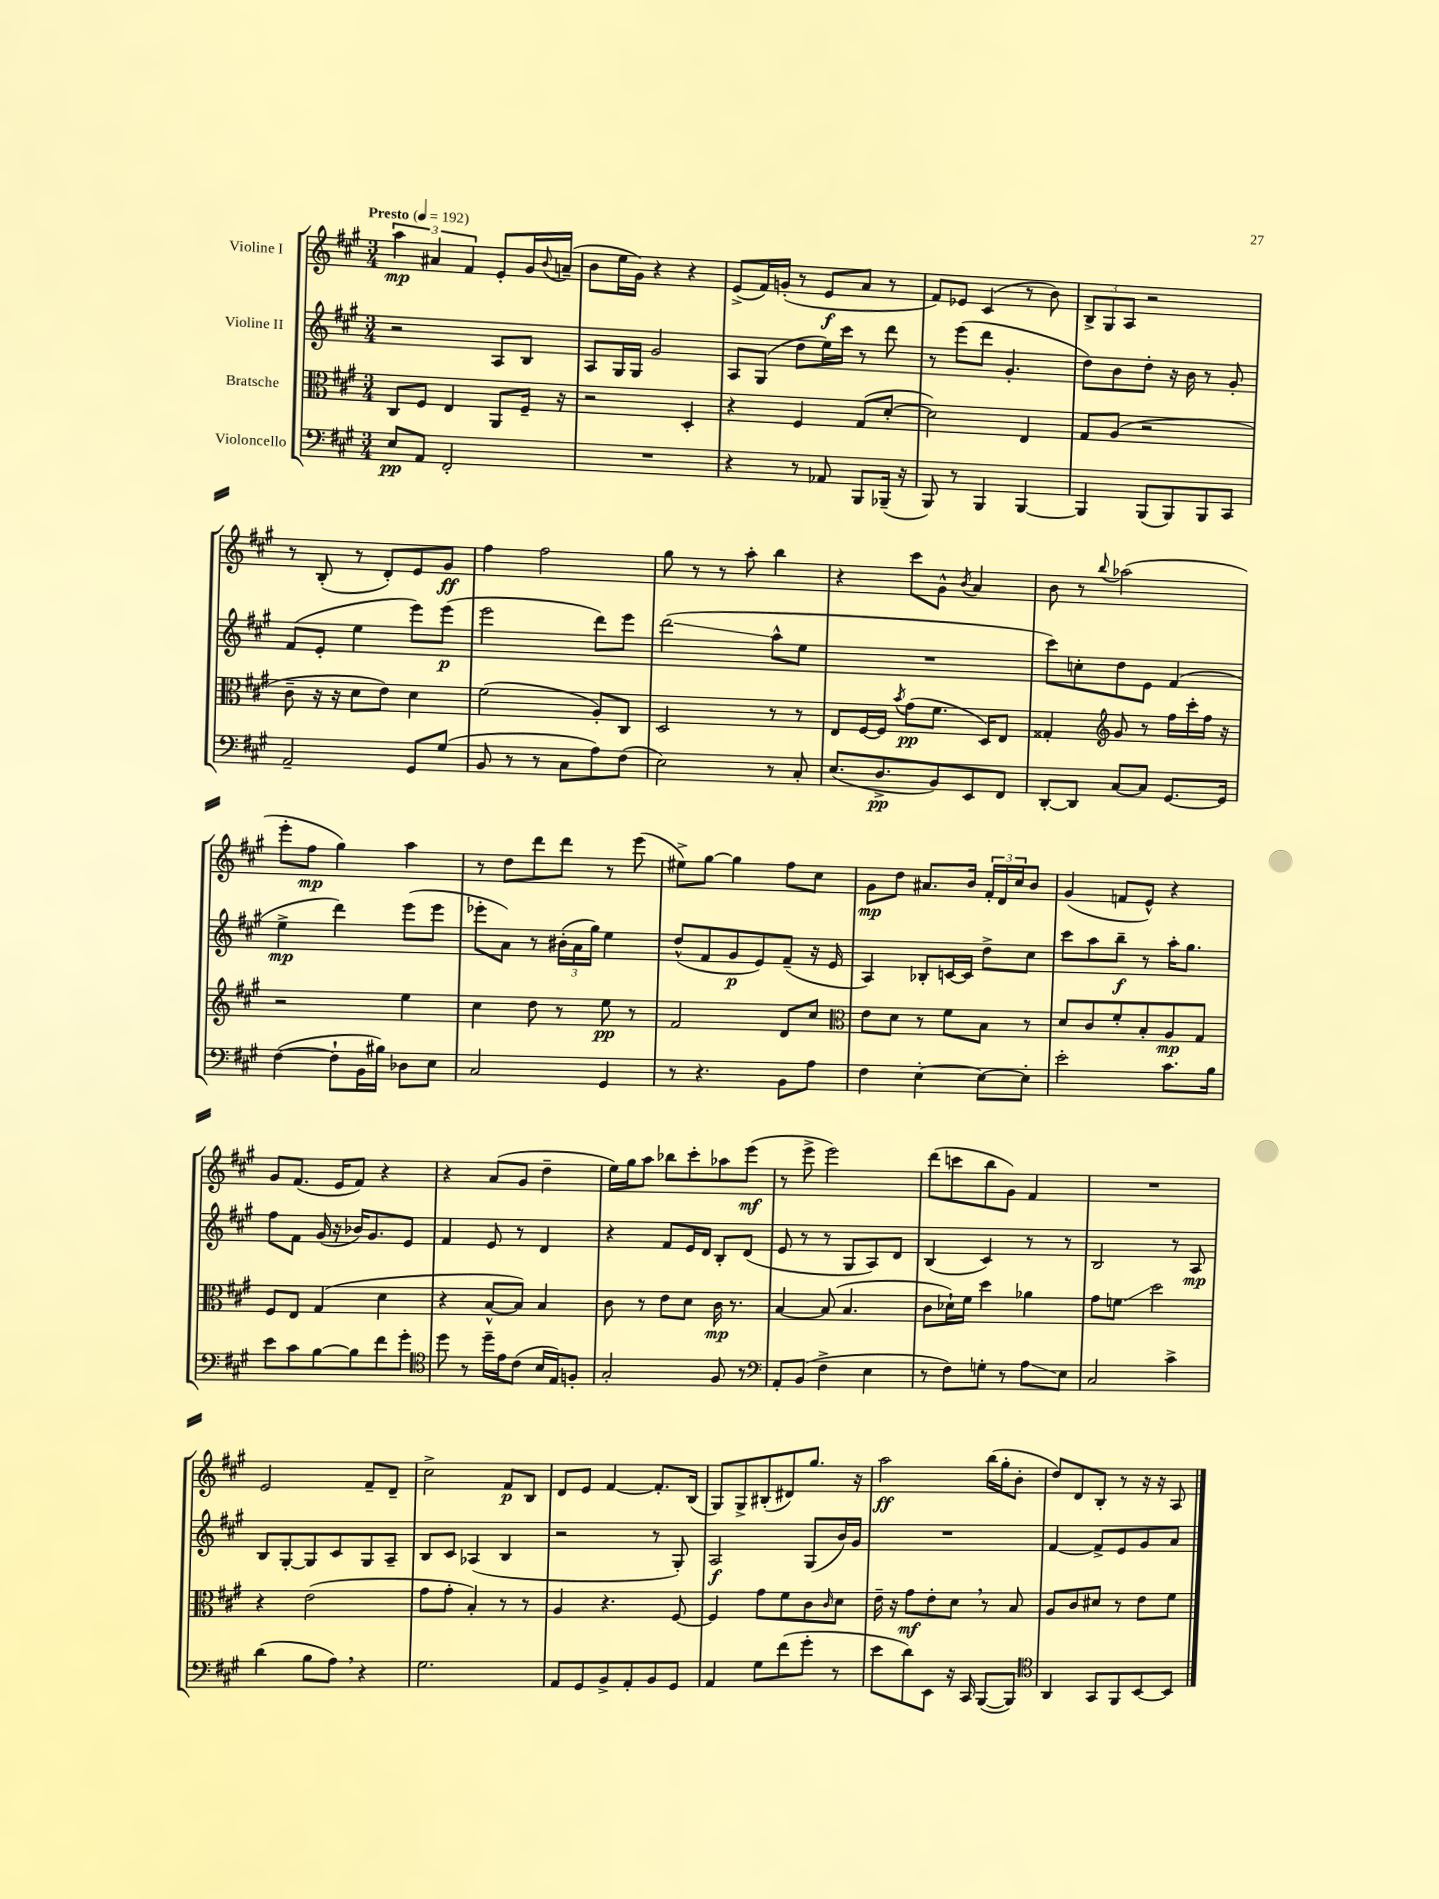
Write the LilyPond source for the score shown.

<<
\new StaffGroup <<
\new Staff = "s0" \with { instrumentName = "Violine I" } {
    \clef treble \key a \major \numericTimeSignature \time 3/4 \tempo "Presto" 4 = 192
    \tuplet 3/2 { a''4\mp ais'4 fis'4 } e'8-. gis'16 \appoggiatura { b'8 } a'16--( |
    b'8 e''16 gis'16) r4 r4 |
    e'8->( fis'16) g'16-.( r8 e'8\f a'8 r8 |
    fis'8) ees'8 cis'4( r8 b'8) |
    \tuplet 3/2 { b8-> gis8 a8 } r2 |
    r8 b8-.( r8 d'8-.) e'8 gis'8\ff |
    fis''4 fis''2 |
    gis''8 r8 r8 a''8-. b''4 |
    r4 cis'''8 gis'8-^ \acciaccatura { b'8 } a'4 |
    b'8 r8 \appoggiatura { b''8 } aes''2( |
    e'''8-. fis''8\mp gis''4) a''4 |
    r8 d''8 d'''8 d'''8 r8 e'''8( |
    eis''8->) gis''8~ gis''4 fis''8 cis''8 |
    gis'8\mp d''8 ais'8. b'16 \tuplet 3/2 { fis'16-. d'16 cis''16 } b'8 |
    gis'4( f'8 e'8-^) r4 |
    gis'8 fis'8.( e'16 fis'8) r4 |
    r4 a'8( gis'8 d''4-- |
    e''16) gis''16 a''8 bes''8 cis'''8-. aes''8 e'''8\mf( |
    r8 e'''8-> e'''2) |
    d'''8( c'''8 b''8 gis'8) fis'4 |
    R2. |
    e'2 fis'8-- d'8-- |
    cis''2-> fis'8\p b8 |
    d'8 e'8 fis'4~ fis'8.-. b16( |
    gis8) gis8-> bis8-.( dis'8) gis''8. r16 |
    a''2\ff b''16( gis''16-. b'8-. |
    d''8) d'8 b8-. r8 r16 r16 a8 \bar "|." |
}
\new Staff = "s1" \with { instrumentName = "Violine II" } {
    \clef treble \key a \major \numericTimeSignature \time 3/4
    r2 a8 b8 |
    a8 gis16 gis16 gis'2 |
    a8 gis8( d''8 e''16) cis'''16 r8 d'''8 |
    r8 e'''8( d'''8 gis'4.-. |
    d''8) b'8 d''8-. r16 b'16 r8 gis'8-. |
    fis'8( e'8-. e''4 e'''8) e'''8\p( |
    e'''2 d'''8) e'''8 |
    d'''2\glissando( a''8-^ e''8 |
    R2. |
    cis'''8) c''8-. d''8 e'8 fis'4( |
    e''4->\mp d'''4) e'''8( e'''8 |
    ees'''8-. a'8) r8 \tuplet 3/2 { bis'16-.( a'16 gis''16) } e''4 |
    d''8-^( fis'8 gis'8\p e'8) fis'8--( r16 e'16 |
    a4) bes8-. c'16~ c'16 d''8-> cis''8 |
    cis'''8 a''8 b''8--\f r8 a''16-. gis''8. |
    fis''8 fis'8 gis'16( r16 bes'16) gis'8. e'8 |
    fis'4 e'8 r8 d'4 |
    r4 fis'8 e'16 d'16 b8-. d'8( |
    e'8 r8 r8 gis8 a8) d'8 |
    b4( cis'4) r8 r8 |
    b2 r8 a8\mp |
    b8 gis8~-. gis8 cis'8 gis8 a8-- |
    b8 cis'8 aes4( b4 |
    r2 r8 gis8-.) |
    a2\f gis8( b'16) gis'16 |
    R2. |
    fis'4~ fis'8-> e'8 gis'8 a'8 \bar "|." |
}
\new Staff = "s2" \with { instrumentName = "Bratsche" } {
    \clef alto \key a \major \numericTimeSignature \time 3/4
    cis8 fis8 e4 a,8 fis16-- r16 |
    r2 d4-. |
    r4 fis4 gis8( d'8~-. |
    d'2) e4 |
    gis8 a8( r2 |
    cis'8-- r16 r16 d'8 e'8) d'4 |
    fis'2( a8-.) cis8 |
    d2 r8 r8 |
    e8 fis16~ fis16 \acciaccatura { b'8 } gis'8\pp( fis'8. d16) e8 |
    gisis4-. \clef treble gis'8 r8 fis''16 cis'''16-. fis''16 r16 |
    r2 e''4 |
    cis''4 d''8 r8 e''8\pp r8 |
    fis'2 d'8 cis''8 |
    \clef alto e'8 d'8 r8 fis'8 b8 r8 |
    d'8 cis'8 fis'8-. b8-. a8\mp gis8 |
    fis8 e8 gis4( d'4 |
    r4 b8~-^ b8) b4 |
    cis'8 r8 e'8 d'8 cis'16\mp r8. |
    b4~ b8( b4. |
    cis'8 des'16-!) fis'16 d''4 aes'4 |
    gis'8 f'8\glissando d''2 |
    r4 e'2( |
    gis'8 gis'8-. b4-.) r8 r8 |
    a4 r4. fis8~ |
    fis4 gis'8 fis'8 cis'8 \grace { cis'16 } d'8 |
    e'16-- r16 gis'8\mf e'8-. d'8 \breathe r8 b8 |
    a8 cis'8 dis'8 r8 e'8 fis'8 \bar "|." |
}
\new Staff = "s3" \with { instrumentName = "Violoncello" } {
    \clef bass \key a \major \numericTimeSignature \time 3/4
    e8\pp a,8 fis,2-. |
    R2. |
    r4 r8 aes,8 b,,8 bes,,16--( r16 |
    b,,8) r8 b,,4 b,,4~ |
    b,,4 b,,8( b,,8) b,,8 cis,8 |
    a,2-- gis,8 gis8( |
    b,8 r8 r8 cis8 a8) fis8( |
    e2) r8 cis8-. |
    e8.( d8.->\pp b,8) e,8 fis,8 |
    d,8~-. d,8 cis8~ cis8 gis,8.~ gis,16 |
    fis4~( fis8-! b,16 bis16) des8 e8 |
    cis2 gis,4 |
    r8 r4. b,8 a8 |
    fis4 e4~-. e8~ e8-. |
    e'2-. cis'8. b16 |
    e'8 cis'8 b8~ b8 fis'8 gis'8-. |
    \clef tenor d''8 r8 d''16-- e'16 cis'8( b16 e16) f8-. |
    gis2-. fis8 r8 |
    \clef bass a,8-. b,8( fis4-> e4 |
    r8 fis8) g8-. r8 a8\glissando e8 |
    cis2 cis'4-> |
    d'4( b8 a8) \breathe r4 |
    gis2. |
    a,8 gis,8 b,8-> a,8-. b,8 gis,8 |
    a,4 gis8 fis'8( gis'8-. r8 |
    e'8 d'8) e,8 r16 cis,16 b,,8~( b,,8) |
    \clef tenor a,4 gis,8 fis,8 b,8~ b,8 \bar "|." |
}
>>
>>
\layout { \context { \Score \remove "Bar_number_engraver" } }
